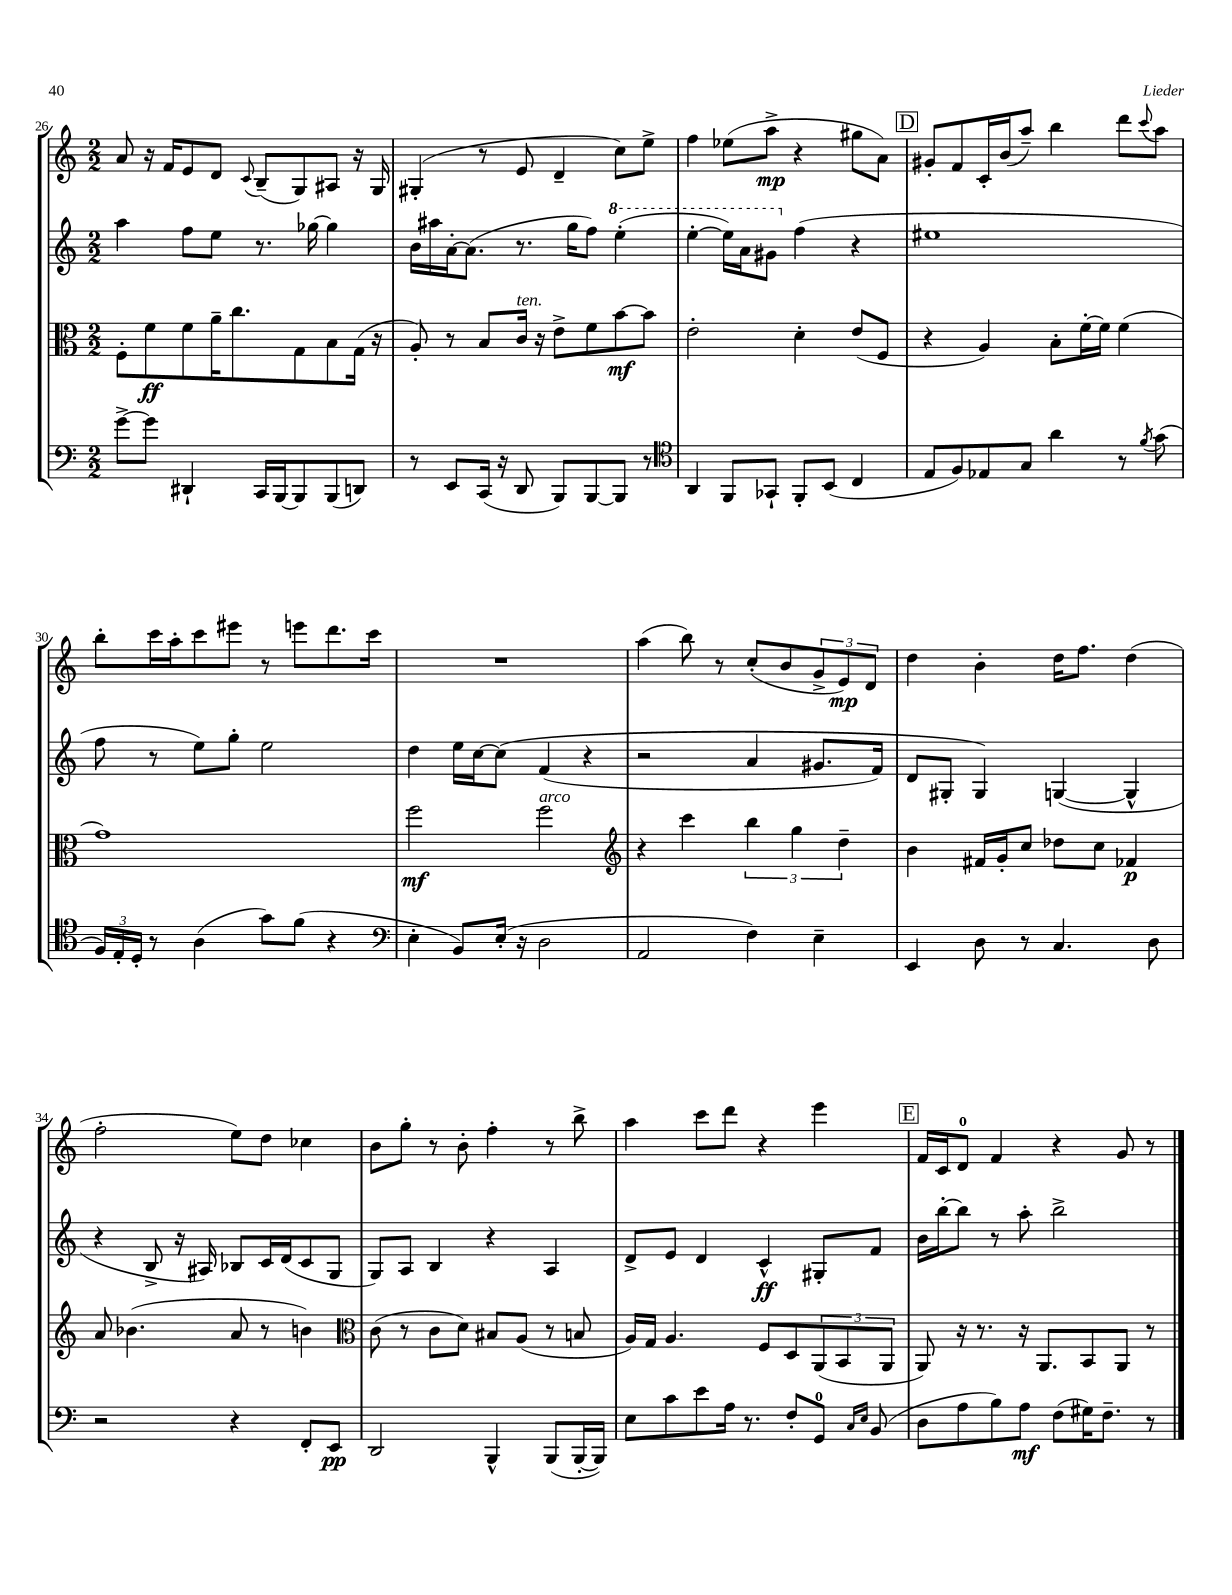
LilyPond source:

<<
\new StaffGroup <<
\new Staff = "s0" {
    \clef treble \key c \major \numericTimeSignature \time 2/2
    a'8 r16 f'16 e'8 d'8 \appoggiatura { c'8 } b8--( g8) ais8 r16 g16 |
    gis4-.( r8 e'8 d'4-- c''8) e''8-> |
    f''4 ees''8( a''8->\mp r4 gis''8 a'8) |
    \mark \markup { \box "D" } gis'8-. f'8 c'16-. b'16( a''8--) b''4 d'''8 \appoggiatura { c'''8 } a''8 |
    b''8-. c'''16 a''16-. c'''8 eis'''8 r8 e'''8 d'''8. c'''16 |
    R1 |
    a''4( b''8) r8 c''8-.( b'8 \tuplet 3/2 { g'8-> e'8\mp) d'8 } |
    d''4 b'4-. d''16 f''8. d''4( |
    f''2-. e''8) d''8 ces''4 |
    b'8 g''8-. r8 b'8-. f''4-. r8 b''8-> |
    a''4 c'''8 d'''8 r4 e'''4 |
    \mark \markup { \box "E" } f'16 c'16 d'8-0 f'4 r4 g'8 r8 \bar "|." |
}
\new Staff = "s1" {
    \clef treble \key c \major \numericTimeSignature \time 2/2
    a''4 f''8 e''8 r8. ges''16~ ges''4 |
    b'16 ais''16 a'16~-. a'8.( r8. g''16 f''8) \ottava #1 e'''4-.( |
    e'''4~-. e'''16) a''16 gis''8 \ottava #0 f''4( r4 |
    \mark \markup { \box "D" } eis''1 |
    f''8 r8 e''8) g''8-. e''2 |
    d''4 e''16 c''16~ c''8\( f'4( r4 |
    r2 a'4 gis'8. f'16) |
    d'8 gis8-. gis4\) g4~( g4-^ |
    r4 b8-> r16 ais16) bes8 c'16 d'16( c'8 g8 |
    g8) a8 b4 r4 a4 |
    d'8-> e'8 d'4 c'4-^\ff gis8-. f'8 |
    \mark \markup { \box "E" } b'16 b''16~-. b''8 r8 a''8-. b''2-> \bar "|." |
}
\new Staff = "s2" {
    \clef alto \key c \major \numericTimeSignature \time 2/2
    f8-. f'8\ff f'8 a'16-- c''8. g8 b8 g16( r16 |
    a8-.) r8 b8 c'16^\markup { \italic "ten." } r16 e'8-> f'8 b'8~\mf b'8 |
    e'2-. d'4-. e'8( f8 |
    \mark \markup { \box "D" } r4 a4) b8-. f'16~-. f'16 f'4( |
    g'1) |
    f''2\mf f''2^\markup { \italic "arco" } |
    \clef treble r4 c'''4 \tuplet 3/2 { b''4 g''4 d''4-- } |
    b'4 fis'16 g'16-. c''8 des''8 c''8 fes'4\p |
    a'8 bes'4.( a'8 r8 b'4) |
    \clef alto c'8( r8 c'8 d'8) bis8 a8( r8 b8 |
    a16) g16 a4. f8 d8 \tuplet 3/2 { a,8( b,8 a,8 } |
    \mark \markup { \box "E" } a,8) r16 r8. r16 a,8. b,8 a,8 r8 \bar "|." |
}
\new Staff = "s3" {
    \clef bass \key c \major \numericTimeSignature \time 2/2
    g'8~-> g'8 dis,4-! c,16 b,,16~ b,,8 b,,8( d,8) |
    r8 e,8 c,16( r16 d,8 b,,8) b,,8~ b,,8 r8 |
    \clef tenor a,4 f,8 ges,8-! f,8-. b,8( c4 |
    \mark \markup { \box "D" } e8 f8) ees8 g8 a'4 r8 \acciaccatura { f'8 } g'8( |
    \tuplet 3/2 { f16) e16-. d16-. } r8 a4( g'8) f'8( r4 |
    \clef bass e4-. b,8) e16-.( r16 d2 |
    a,2 f4) e4-- |
    e,4 d8 r8 c4. d8 |
    r2 r4 f,8-. e,8\pp |
    d,2 b,,4-^ b,,8( b,,16~-. b,,16) |
    e8 c'8 e'8 a16 r8. f8-. g,8-0 \grace { c16 e16 } b,8( |
    \mark \markup { \box "E" } d8 a8 b8) a8\mf f8( gis16) f8.-- r8 \bar "|." |
}
>>
>>
\layout { \context { \Score currentBarNumber = #26 } }
